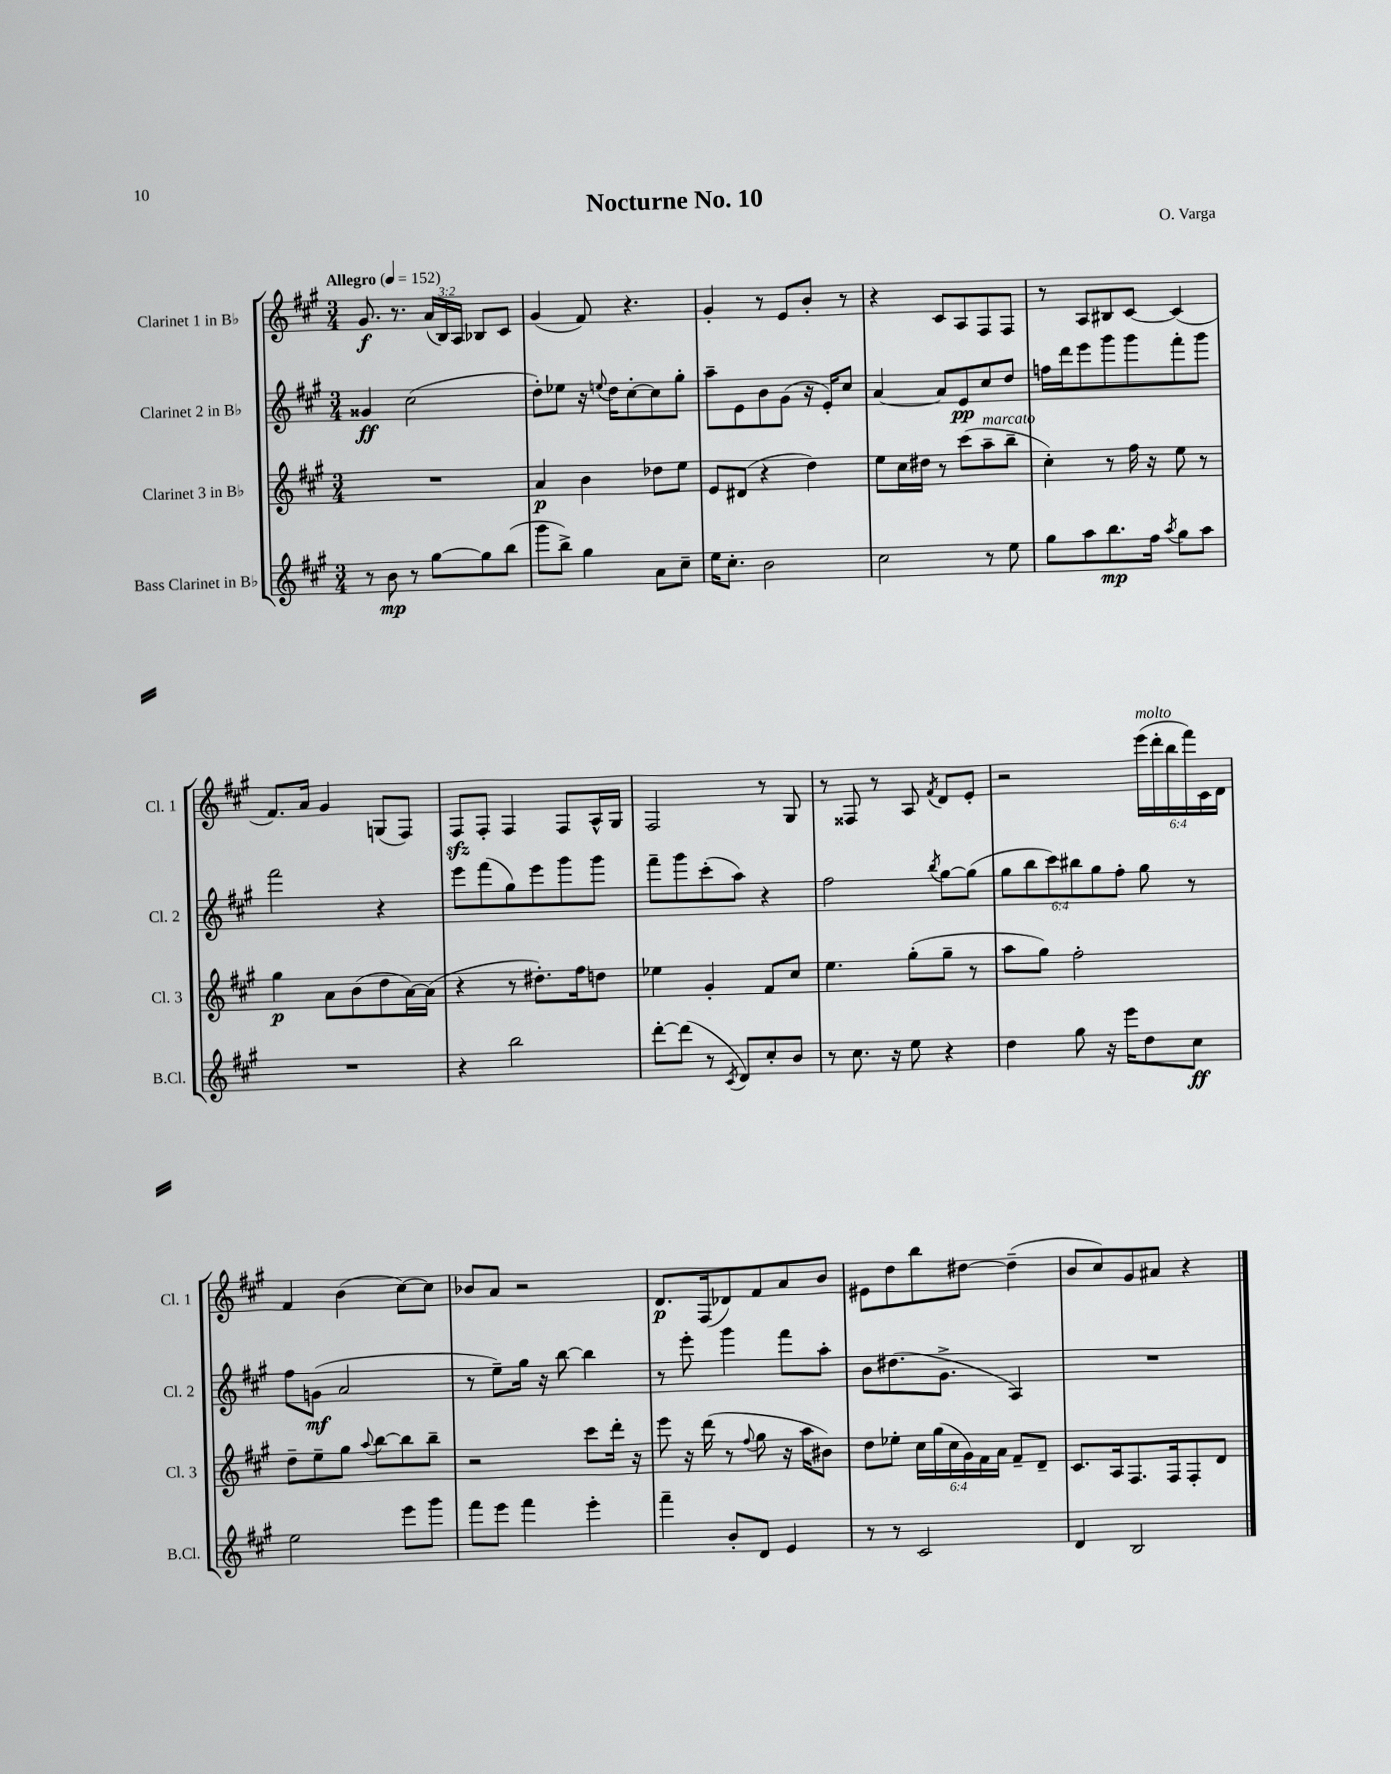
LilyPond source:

\header { title = "Nocturne No. 10" composer = "O. Varga" }
<<
\new StaffGroup <<
\new Staff = "s0" \with { instrumentName = "Clarinet 1 in Bb" shortInstrumentName = "Cl. 1" } {
    \clef treble \key a \major \numericTimeSignature \time 3/4 \override Staff.TupletNumber.text = #tuplet-number::calc-fraction-text \tempo "Allegro" 4 = 152
    \autoBeamOff gis'8.\f r8. \tuplet 3/2 { a'16[( b16) a16] } bes8[ cis'8] |
    gis'4( fis'8) r4. |
    gis'4-. r8 e'8[ b'8]-. r8 |
    r4 cis'8[ a8 fis8 fis8] |
    r8 a8[ bis8 cis'8]~ cis'4( |
    fis'8.[) a'16] gis'4 g8[( fis8]) |
    fis8[\sfz fis8]-. fis4 fis8[ a16-^ gis16] |
    fis2 r8 gis8 |
    r8 fisis8 r8 a8 \acciaccatura { fis'8 } d'8[ e'8]-. |
    r2 \tuplet 6/4 { e'''16[^\markup { \italic "molto" }( d'''16-. b''16 fis'''16) cis'16 d'16] } |
    fis'4 b'4( cis''8[~) cis''8] |
    bes'8[ a'8] r2 |
    d'8.[\p fis16( des'8) fis'8 a'8 b'8] |
    eis'8[ d''8 b''8 dis''8]~ dis''4--( |
    b'8[ cis''8) gis'8 ais'8] r4 \bar "|." |
}
\new Staff = "s1" \with { instrumentName = "Clarinet 2 in Bb" shortInstrumentName = "Cl. 2" } {
    \clef treble \key a \major \numericTimeSignature \time 3/4 \override Staff.TupletNumber.text = #tuplet-number::calc-fraction-text
    \autoBeamOff gisis'4\ff cis''2( |
    d''8[-.) ees''8] r16 \appoggiatura { e''8 } d''16[ cis''8~-. cis''8 gis''8]-. |
    a''8[-- e'8 b'8 gis'8]( r16 e'16[-.) cis''8] |
    a'4~ a'8[ e'8\pp cis''8 d''8] |
    f''16[ d'''16 e'''8 gis'''8 gis'''8 fis'''8-. gis'''8] |
    fis'''2 r4 |
    e'''8[ fis'''8( gis''8) e'''8 gis'''8 gis'''8] |
    fis'''8[-- gis'''8 cis'''8-.( a''8]) r4 |
    fis''2 \acciaccatura { b''8 } gis''8[~ gis''8]( |
    \tuplet 6/4 { gis''8[ b''8 cis'''8) bis''8 gis''8 fis''8]-. } gis''8 r8 |
    fis''8[ g'8]\mf( a'2 |
    r8 e''8[--) gis''16] r16 b''8~ b''4 |
    r8 e'''8-. gis'''4 fis'''8[ a''8]-. |
    b'8[ dis''8.( gis'8.]-> a4) |
    R2. \bar "|." |
}
\new Staff = "s2" \with { instrumentName = "Clarinet 3 in Bb" shortInstrumentName = "Cl. 3" } {
    \clef treble \key a \major \numericTimeSignature \time 3/4 \override Staff.TupletNumber.text = #tuplet-number::calc-fraction-text
    \autoBeamOff R2. |
    a'4\p b'4 des''8[ e''8] |
    e'8[ dis'8]( r4 d''4) |
    e''8[ cis''16 dis''16] r8 cis'''8[( a''8--^\markup { \italic "marcato" } b''8]-- |
    cis''4-.) r8 fis''16 r16 e''8 r8 |
    gis''4\p a'8[ b'8( d''8 a'16~) a'16]( |
    r4 r8 dis''8.[-.) fis''16 d''8] |
    ees''4 gis'4-. fis'8[ cis''8] |
    e''4. gis''8[-.( gis''8]-- r8 |
    a''8[ gis''8]) fis''2-. |
    d''8[-- e''8-- gis''8] \appoggiatura { a''8 } b''8[~ b''8 b''8]-- |
    r2 cis'''8[ d'''16]-. r16 |
    e'''8 r16 d'''16( r8 \appoggiatura { fis''8 } gis''8 r16 a''16[ bis'8]) |
    d''8[ ees''8]-. \tuplet 6/4 { cis''16[ gis''16( cis''16 gis'16) fis'16 a'16] } fis'8[-- d'8]-- |
    cis'8.[ a16 fis8. fis16 fis8-. d'8] \bar "|." |
}
\new Staff = "s3" \with { instrumentName = "Bass Clarinet in Bb" shortInstrumentName = "B.Cl." } {
    \clef treble \key a \major \numericTimeSignature \time 3/4
    \autoBeamOff r8 b'8\mp r8 gis''8[~ gis''8 b''8]( |
    gis'''8[ b''8]->) gis''4 a'8[ cis''8]-- |
    e''16[ cis''8.]-. b'2 |
    cis''2 r8 e''8 |
    gis''8[ a''8 b''8.\mp fis''16] \acciaccatura { a''8 } gis''8[ a''8] |
    R2. |
    r4 b''2 |
    d'''8[~-. d'''8]( r8 \acciaccatura { cis'8 } d'8[) cis''8-. b'8] |
    r8 cis''8. r16 e''8 r4 |
    d''4 gis''8 r16 e'''16[ d''8 cis''8]\ff |
    e''2 e'''8[ gis'''8] |
    fis'''8[ e'''8] fis'''4 e'''4-. |
    fis'''4-- b'8[-. d'8] e'4 |
    r8 r8 cis'2 |
    d'4 b2 \bar "|." |
}
>>
>>
\layout { \context { \Score \remove "Bar_number_engraver" } }
